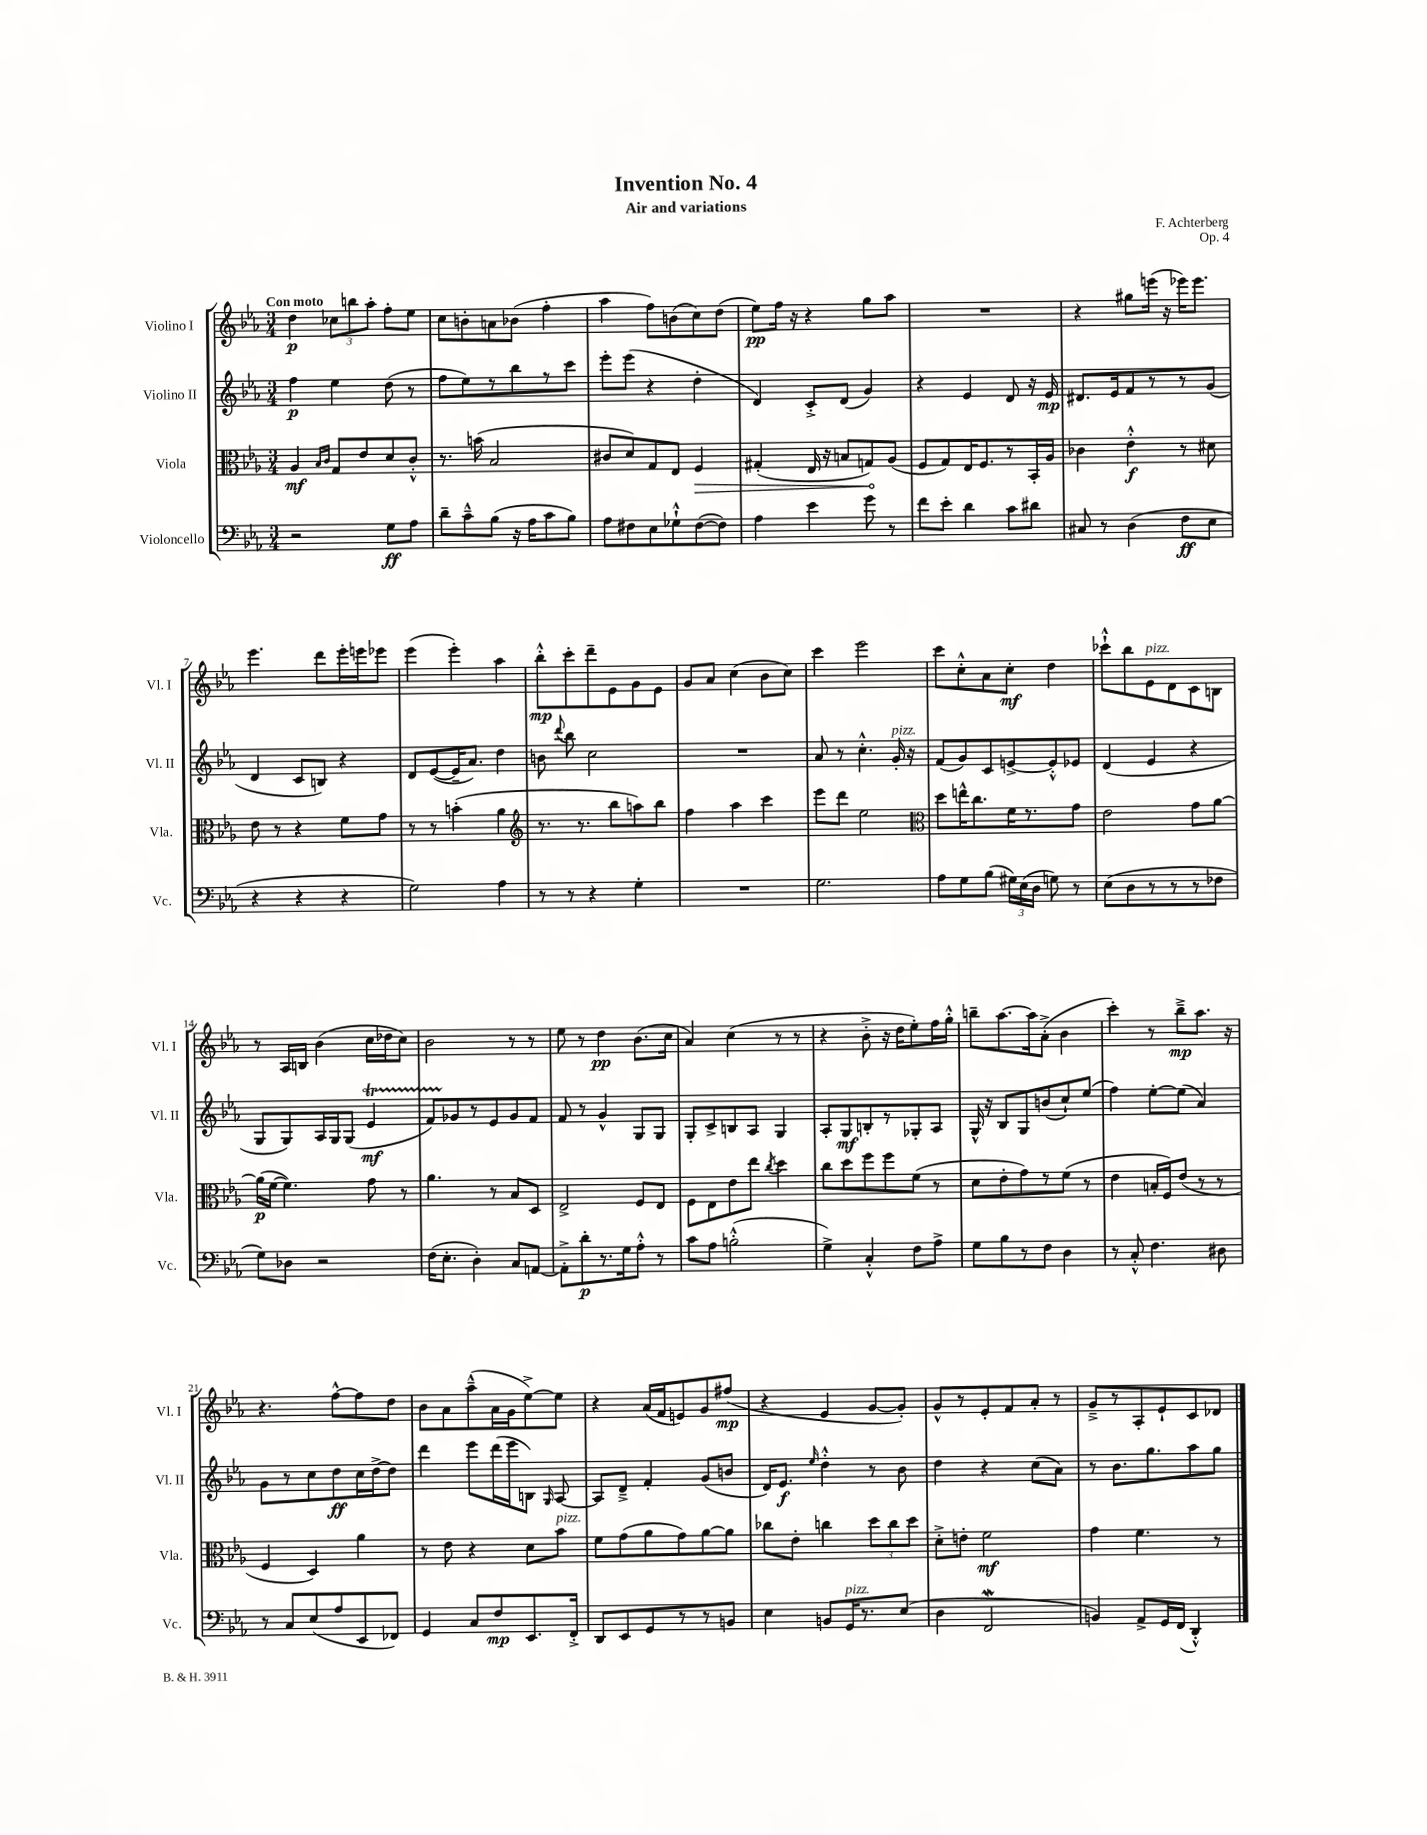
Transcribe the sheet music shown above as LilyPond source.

\header { title = "Invention No. 4" composer = "F. Achterberg" subtitle = "Air and variations" opus = "Op. 4" }
<<
\new StaffGroup <<
\new Staff = "s0" \with { instrumentName = "Violino I" shortInstrumentName = "Vl. I" } {
    \clef treble \key ees \major \numericTimeSignature \time 3/4 \tempo "Con moto"
    \autoBeamOff d''4\p \tuplet 3/2 { ces''8[ b''8 aes''8]-. } f''8[-. ees''8] |
    c''8[ b'8-. a'8 bes'8]( f''4-. |
    aes''4 f''8[) b'8( c''8) d''8]( |
    ees''8[\pp) f''16] r16 r4 g''8[ aes''8] |
    R2. |
    r4 gis''8[ e'''16]( r16 ees'''16[) ees'''8.] |
    ees'''4. d'''8[ ees'''16-. e'''16 ees'''8] |
    ees'''4( ees'''4-.) aes''4 |
    bes''8[-.-^\mp c'''8-. d'''8-- ees'8 g'8 ees'8] |
    g'8[ aes'8] c''4( bes'8[ c''8]) |
    c'''4 ees'''2 |
    c'''8[ c''8-.-^ aes'8 c''8]-.\mf d''4 |
    ces'''8[-!-^ bes''8 ees'8^\markup { \italic "pizz." } d'8 c'8 b8] |
    r8 aes16[ b16] bes'4( c''16[ des''16 c''8]) |
    bes'2 r8 r8 |
    ees''8 r8 d''4\pp bes'8.[( c''16] |
    aes'4) c''4( r8 r8 |
    r4 bes'8-.-> r16 d''16[ ees''8-.) f''16 g''16]-.-^ |
    b''8[-- aes''8.~ aes''16 aes'8]-.->( bes'4 |
    c'''4-.) r8 bes''8[--->\mp aes''8.] r16 |
    r4. f''8[~-^ f''8 d''8] |
    bes'8[ aes'8 aes''8---^( aes'16 g'16 ees''8~->) ees''8] |
    r4 aes'16[( f'16 e'8) g'8 fis''8]\mp( |
    r4 ees'4 g'8[~ g'8]-.) |
    g'8[-^ r8 ees'8-. f'8 aes'8]-. r8 |
    g'8[---> r8 aes8-. ees'8-! c'8 des'8] \bar "|." |
}
\new Staff = "s1" \with { instrumentName = "Violino II" shortInstrumentName = "Vl. II" } {
    \clef treble \key ees \major \numericTimeSignature \time 3/4
    \autoBeamOff f''4\p ees''4 d''8( r8 |
    f''8[ ees''8) r8 bes''8 r8 c'''8] |
    ees'''8[-. ees'''8]( r4 d''4-. |
    d'4) c'8[-.-> d'8]( g'4) |
    r4 ees'4 d'8 r16 ees'16\mp |
    dis'8.[ ees'16 f'8 r8 r8 g'8]( |
    d'4 c'8[ b8]) r4 |
    d'8[ ees'8~( ees'16-- aes'8.]) d''4 |
    b'8 \appoggiatura { d'''8 } bes''8 c''2 |
    R2. |
    aes'8 r8 c''4.-.-^ g'16-.^\markup { \italic "pizz." } r16 |
    f'8[( g'8) c'8 e'8~-> e'8-.-^ ees'8] |
    d'4( ees'4 r4 |
    g8[ g8) aes16 g16 g8]( ees'4\startTrillSpan\mf |
    f'8[) ges'8\stopTrillSpan r8 ees'8 ges'8 f'8] |
    f'8 r8 g'4-^ g8[ g8] |
    g8[-. c'8-> b8 aes8] g4 |
    aes8[-. g8\mf b8-. r8 ges8-. aes8] |
    g16-^ r16 bes8[ g8 b'8( c''8-!) ees''8]( |
    f''4) ees''8[~-. ees''8]( aes'4) |
    g'8[ r8 c''8 d''8\ff c''16 d''16~-> d''8] |
    d'''4 ees'''8[ d'''16( ees'''16 b8]) \grace { g16 } aes8~ |
    aes8[ d'8]---> f'4-. g'8[( b'8] |
    d'16[) ees'8.]\f \grace { ees''16 } d''4-.-^ r8 bes'8 |
    d''4 r4 c''8[( aes'8]) |
    r8 bes'8.[ g''8. aes''8 g''8] \bar "|." |
}
\new Staff = "s2" \with { instrumentName = "Viola" shortInstrumentName = "Vla." } {
    \clef alto \key ees \major \numericTimeSignature \time 3/4
    \autoBeamOff aes4\mf \grace { bes16[ c'16] } g8[ ees'8 d'8 c'8]-.-^ |
    r8. b'16( bes2 |
    cis'8[ d'8) g8 ees8] \once \override Hairpin.circled-tip = ##t f4\> |
    gis4-.( ees16 r16 b8[ g8\!) aes8]( |
    f8[ g8) ees16 f8. r8 bes,16-. aes16] |
    ces'4 ees'4-.-^\f r8 dis'8 |
    ees'8 r8 r4 f'8[ g'8] |
    r8 r8 b'4-.( aes'4 |
    \clef treble r8. r8. bes''8[ a''8) bes''8] |
    f''4 aes''4 c'''4 |
    ees'''8[ d'''8] ees''2 |
    \clef alto d''8[ e''16-^ c''8. f'16 r8. g'8] |
    ees'2 g'8[ aes'8]~ |
    aes'16[\p( f'16]~ f'4.) g'8 r8 |
    aes'4. r8 bes8[ d8] |
    ees2-> f8[ ees8] |
    f8[ ees8 ees'8 ees''8] \acciaccatura { c''8 } d''4 |
    c''8[ d''8 f''8 f''8 f'8]( r8 |
    d'8[ ees'8-. g'8) r8 f'8]( r8 |
    ees'4 b16[-. f16) ees'8]( r8 r8 |
    f4 d4) aes'4 |
    r8 ees'8 r4 d'8[ bes'8]^\markup { \italic "pizz." } |
    f'8[ g'8( aes'8 g'8) aes'8~ aes'8] |
    ces''8[ ees'8]-. c''4 \tuplet 3/2 { d''8[ c''8 d''8] } |
    d'8[-.-> e'8]-. f'2\mf |
    g'4 f'4. r8 \bar "|." |
}
\new Staff = "s3" \with { instrumentName = "Violoncello" shortInstrumentName = "Vc." } {
    \clef bass \key ees \major \numericTimeSignature \time 3/4
    \autoBeamOff r2 g8[\ff aes8] |
    d'8[-- c'8---^ bes8]( r16 aes16[ c'8 bes8]) |
    aes8[ fis8 ees8 ges8-!-^ fis8~( fis8]) |
    aes4 ees'4 g'8 r8 |
    f'8[ ees'8]-. d'4 c'8[ dis'8] |
    cis8 r8 d4( f8[\ff ees8] |
    r4 r4 r4 |
    g2) aes4 |
    r8 r8 r4 g4-. |
    R2. |
    g2. |
    aes8[ g8 bes8]( \tuplet 3/2 { gis16[) ees16( d16] } g8) r8 |
    ees8[( d8 r8 r8 r8 fes8] |
    g8[) des8] r2 |
    f16[( ees8.]-. d4-.) c8[ a,8]~ |
    a,8[-.-> d'8-.\p r8. g16 aes8]-.-^ r8 |
    c'8[ aes8] b2-.-^( |
    g4->) c4-.-^ f8[ aes8]-> |
    g8[ bes8 r8 f8] d4 |
    r8 c8-.-^ f4. dis8 |
    r8 c8[ ees8( aes8 ees,8 fes,8]) |
    g,4 c8[ f8\mp ees,8. f,16]-.-> |
    d,8[ ees,8 g,8 r8 r8 b,8] |
    ees4 b,8[ g,16^\markup { \italic "pizz." } r8. ees8]( |
    d4 f,2\mordent |
    b,4) aes,8[-> g,16 f,16]( d,4-.-^) \bar "|." |
}
>>
>>
